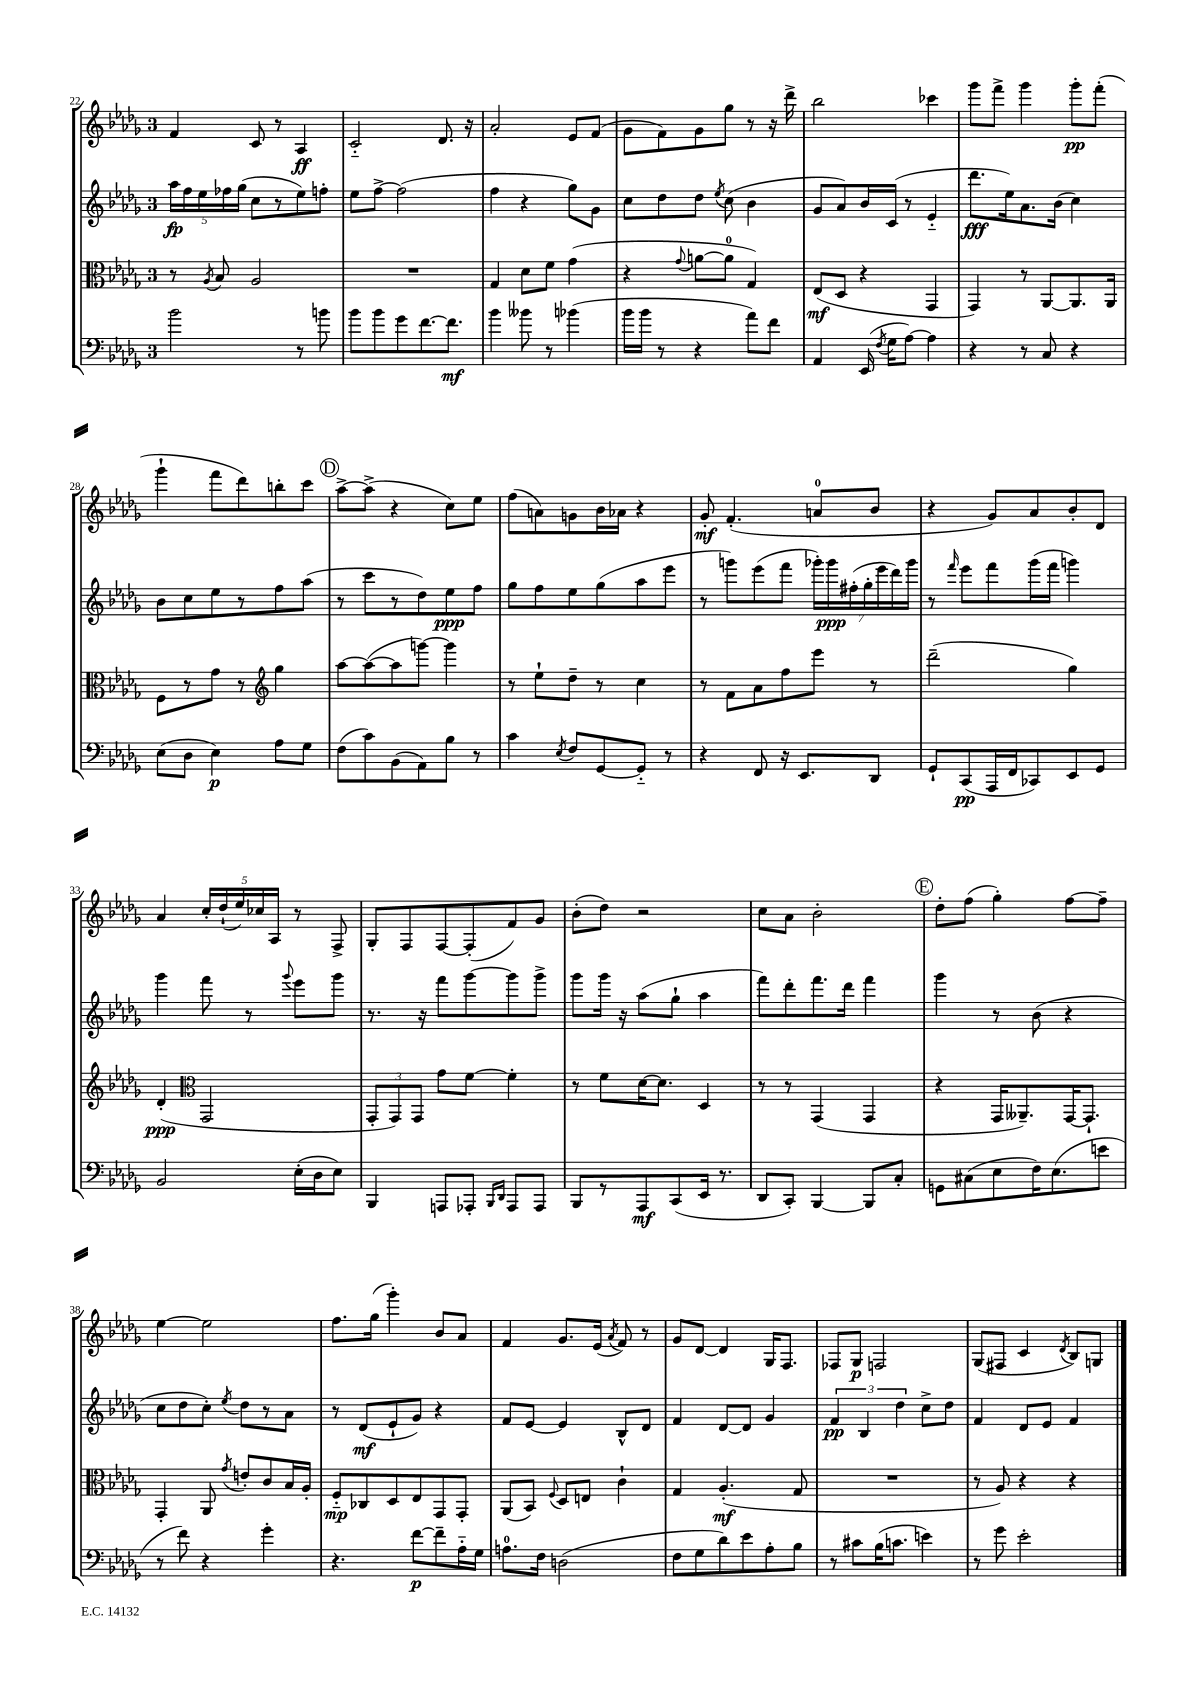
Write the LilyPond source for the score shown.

<<
\new StaffGroup <<
\new Staff = "s0" {
    \clef treble \key des \major \once \override Staff.TimeSignature.style = #'single-digit \time 3/4
    \autoBeamOff f'4 c'8 r8 aes4\ff |
    c'2-_ des'8. r16 |
    aes'2-. ees'8[ f'8]( |
    ges'8[ f'8) ges'8 ges''8] r8 r16 des'''16-> |
    bes''2 ces'''4 |
    ges'''8[ f'''8]-> ges'''4 ges'''8[-.\pp f'''8]-.( |
    ges'''4-! f'''8[ des'''8) b''8-. c'''8] |
    \mark \markup { \circle "D" } aes''8[~-> aes''8]->( r4 c''8[) ees''8] |
    f''8[( a'8) g'8 bes'16 aes'16] r4 |
    ges'8-.\mf f'4.-.( a'8[-0 bes'8] |
    r4 ges'8[) aes'8 bes'8-. des'8] |
    aes'4 \tuplet 5/4 { c''16[-. des''16-!( ees''16) ces''16 aes16] } r8 f8-> |
    ges8[-. f8 f8~ f8-.( f'8) ges'8] |
    bes'8[-.( des''8]) r2 |
    c''8[ aes'8] bes'2-. |
    \mark \markup { \circle "E" } des''8[-. f''8]( ges''4-.) f''8[~ f''8]-- |
    ees''4~ ees''2 |
    f''8.[ ges''16]( ges'''4-.) bes'8[ aes'8] |
    f'4 ges'8.[ ees'16]( \acciaccatura { aes'8 } f'8) r8 |
    ges'8[ des'8]~ des'4 ges16[ f8.] |
    fes8[ ges8]\p f2 |
    ges8[( fis8] c'4 \acciaccatura { des'8 } bes8[) g8] \bar "|." |
}
\new Staff = "s1" {
    \clef treble \key des \major \once \override Staff.TimeSignature.style = #'single-digit \time 3/4
    \autoBeamOff \tuplet 5/4 { aes''16[\fp f''16 ees''16 fes''16 ges''16]( } c''8[ r8 ees''8) f''8]-. |
    ees''8[ f''8]~-> f''2( |
    f''4 r4 ges''8[) ges'8] |
    c''8[ des''8 des''8] \acciaccatura { ees''8 } c''8( bes'4 |
    ges'8[ aes'8) bes'16 c'16]( r8 ees'4-_ |
    des'''8.[\fff ees''16) aes'8. bes'16]( c''4) |
    bes'8[ c''8 ees''8 r8 f''8 aes''8]( |
    \mark \markup { \circle "D" } r8 c'''8[ r8 des''8) ees''8\ppp f''8] |
    ges''8[ f''8 ees''8 ges''8( aes''8 ees'''8] |
    r8 g'''8[) ees'''8( f'''8] \tuplet 7/4 { ges'''16[-.) ges'''16\ppp fis''16-.( ges''16-. ees'''16 des'''16) ges'''16] } |
    r8 \grace { f'''16 } ees'''8[ f'''8 ges'''16( f'''16] g'''4) |
    ges'''4 f'''8 r8 \appoggiatura { ges'''8 } ees'''8[ ges'''8] |
    r8. r16 f'''8[ ges'''8~ ges'''8 ges'''8]-> |
    ges'''8[ ges'''16] r16 aes''8[( ges''8]-! aes''4 |
    f'''8[) des'''8-. f'''8. des'''16] f'''4 |
    \mark \markup { \circle "E" } ges'''4 r8 bes'8( r4 |
    c''8[ des''8 c''8]-.) \acciaccatura { ees''8 } des''8[ r8 aes'8] |
    r8 des'8[\mf( ees'8-! ges'8]) r4 |
    f'8[ ees'8]~ ees'4 bes8[-^ des'8] |
    f'4 des'8[~ des'8] ges'4 |
    \tuplet 3/2 { f'4\pp bes4 des''4 } c''8[-> des''8] |
    f'4 des'8[ ees'8] f'4 \bar "|." |
}
\new Staff = "s2" {
    \clef alto \key des \major \once \override Staff.TimeSignature.style = #'single-digit \time 3/4
    \autoBeamOff r8 \acciaccatura { aes8 } bes8 aes2 |
    R2. |
    ges4 des'8[ f'8] ges'4( |
    r4 \appoggiatura { ges'8 } a'8[~ a'8]-0 ges4) |
    ees8[\mf( des8] r4 ges,4 |
    ges,4) r8 aes,8[~ aes,8. aes,16] |
    f8[ r8 ges'8] r8 \clef treble ges''4 |
    \mark \markup { \circle "D" } aes''8[~ aes''8~( aes''8 g'''8]~) g'''4 |
    r8 ees''8[-! des''8]-- r8 c''4 |
    r8 f'8[ aes'8 f''8 ees'''8] r8 |
    des'''2--( ges''4) |
    des'4-.\ppp( \clef alto ges,2 |
    \tuplet 3/2 { ges,8[-. ges,8) ges,8] } ges'8[ f'8]~ f'4-. |
    r8 f'8[ des'16~ des'8.] des4 |
    r8 r8 ges,4( ges,4 |
    \mark \markup { \circle "E" } r4 ges,16[ aeses,8.--) ges,16~ ges,8.]-! |
    ges,4-. aes,8 \acciaccatura { ges'8 } e'8[-. c'8 bes16 aes16]-. |
    f8[-_\mp ces8 des8 ees8 ges,8 ges,8]-. |
    aes,8[( bes,8]) \appoggiatura { f8 } des8[ e8] c'4-! |
    ges4 aes4.-.\mf( ges8 |
    R2. |
    r8 aes8) r4 r4 \bar "|." |
}
\new Staff = "s3" {
    \clef bass \key des \major \once \override Staff.TimeSignature.style = #'single-digit \time 3/4
    \autoBeamOff bes'2 r8 b'8 |
    bes'8[ bes'8 ges'8 f'8.~ f'8.]\mf |
    bes'4 beses'8 r8 bes'4( |
    bes'16[ bes'16] r8 r4 aes'8[) f'8] |
    aes,4 ees,16( \acciaccatura { f8 } ges16[ aes8]~) aes4 |
    r4 r8 c8 r4 |
    ees8[( des8] ees4\p) aes8[ ges8] |
    \mark \markup { \circle "D" } f8[( c'8) bes,8( aes,8) bes8] r8 |
    c'4 \acciaccatura { ees8 } f8[ ges,8~ ges,8]-_ r8 |
    r4 f,8 r16 ees,8.[ des,8] |
    ges,8[-! c,8\pp( aes,,16 f,16 ces,8) ees,8 ges,8] |
    bes,2 ees16[-.( des16 ees8]) |
    bes,,4 a,,8[ aes,,8]-. \grace { bes,,16[ des,16] } aes,,8[ aes,,8] |
    bes,,8[ r8 aes,,8\mf c,8( ees,16] r8. |
    des,8[ c,8]-.) bes,,4~ bes,,8[ c8]-. |
    \mark \markup { \circle "E" } g,8[ cis8( ees8 f16) ees8.( e'8] |
    r8 f'8) r4 ges'4-. |
    r4. f'8[~\p f'8-- aes16-_ ges16] |
    a8.[-0 f16] d2( |
    f8[ ges8 des'8) ees'8 aes8-. bes8] |
    r8 cis'8[ bes16( c'8.] e'4) |
    r8 ges'8 ees'2-. \bar "|." |
}
>>
>>
\layout { \context { \Score currentBarNumber = #22 } }
